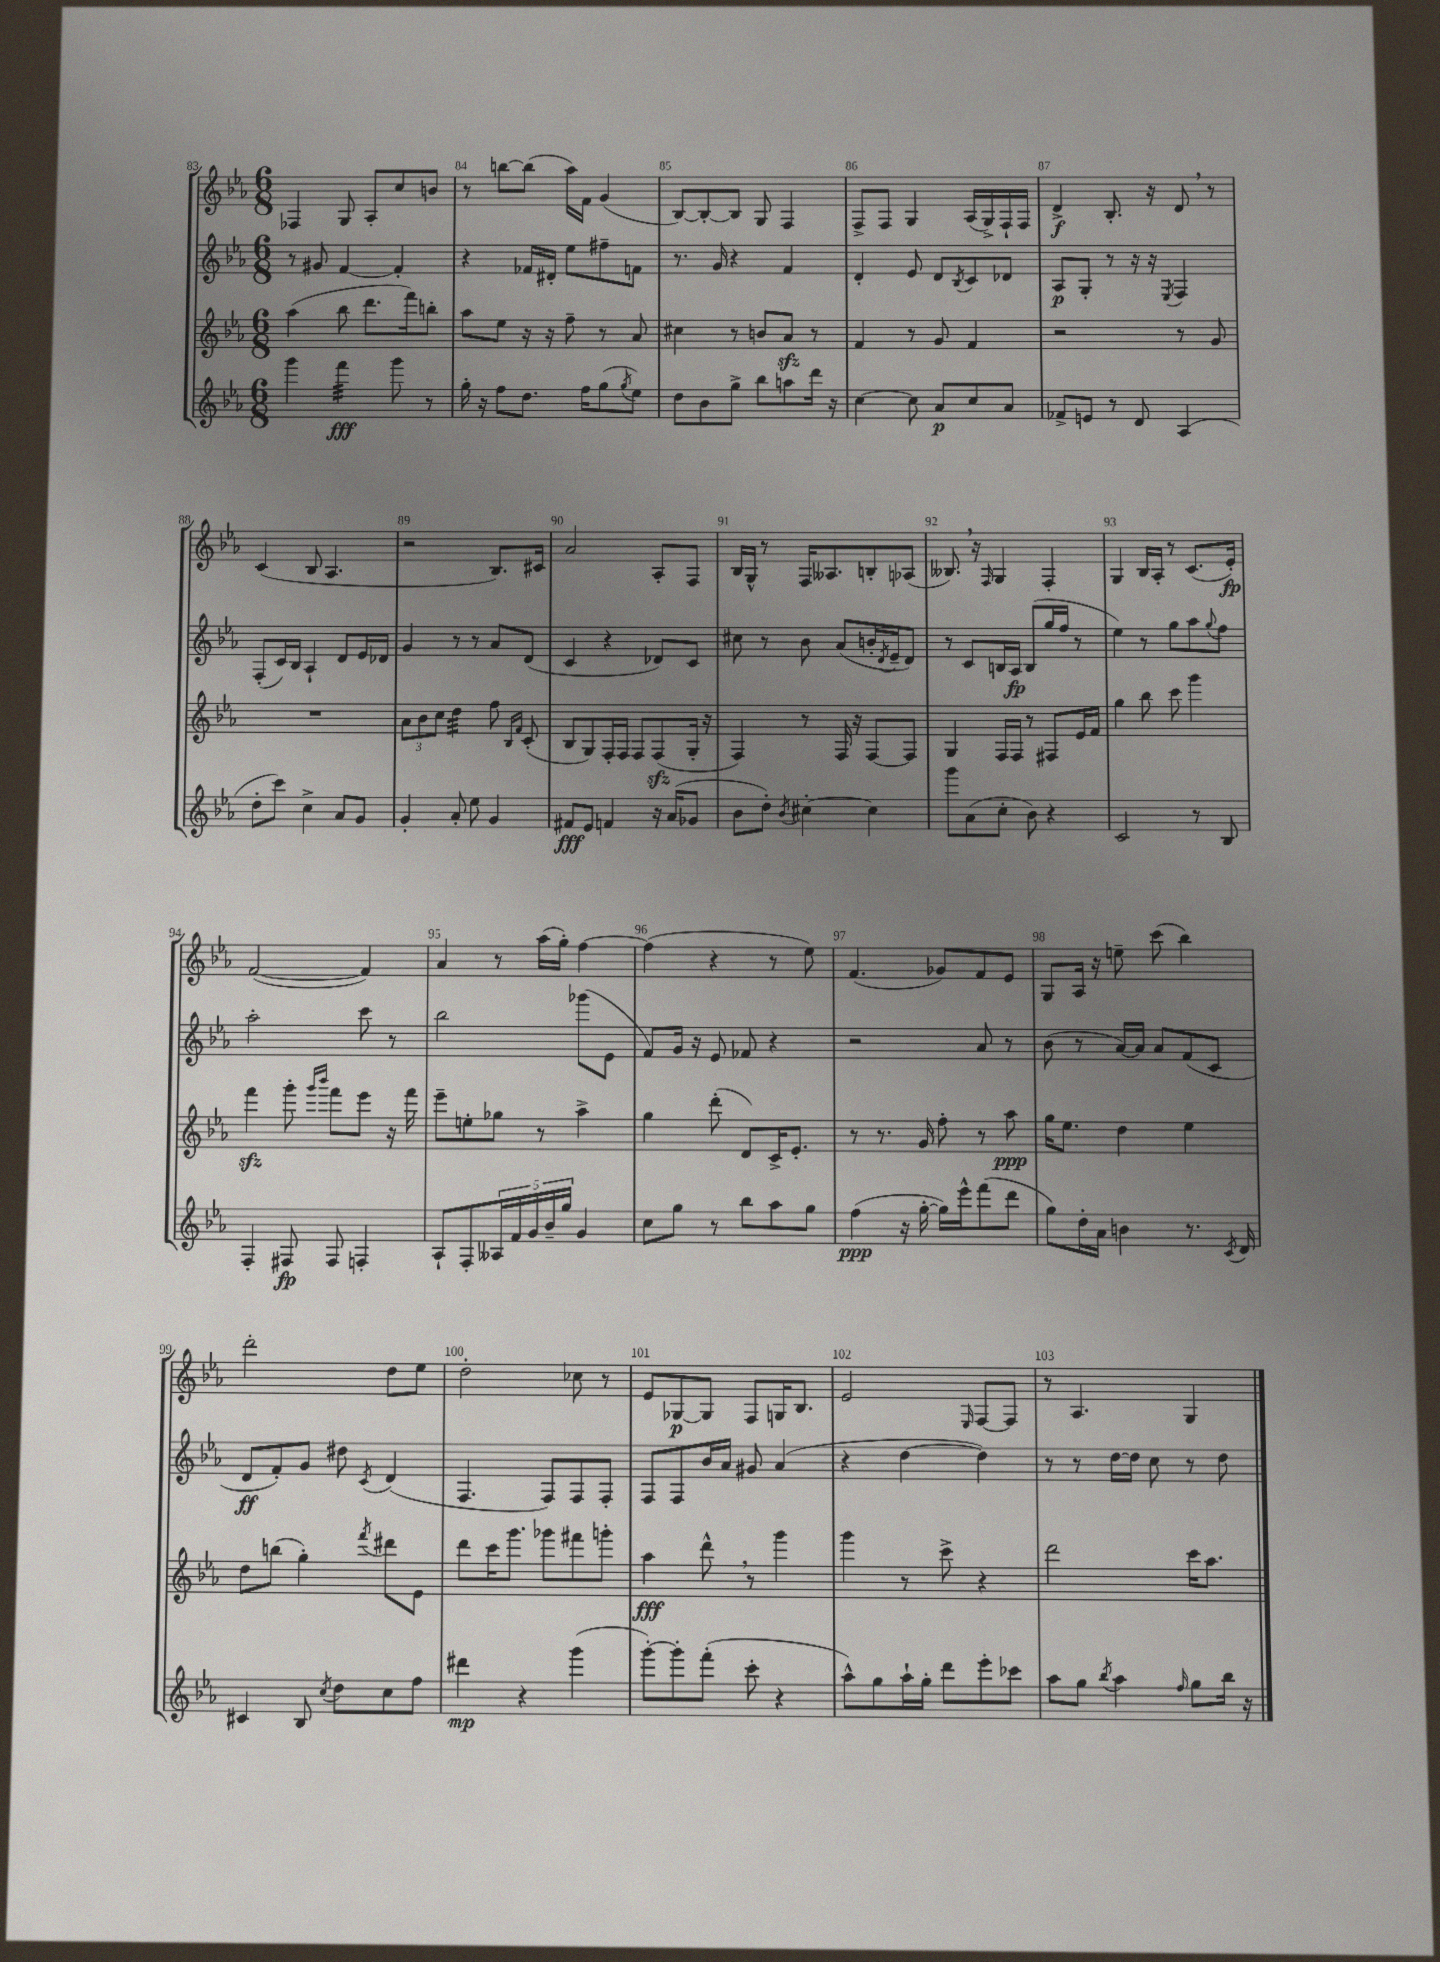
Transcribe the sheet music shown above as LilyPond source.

<<
\new StaffGroup <<
\new Staff = "s0" {
    \clef treble \key ees \major \numericTimeSignature \time 6/8
    fes4 g8 aes8-. c''8 b'8 |
    r8 b''8~ b''8( aes''16) f'16 g'4( |
    bes8~) bes8~-. bes8 g8 f4 |
    f8-> f8 g4 aes16( g16->) f16-! f16 |
    d'4->\f bes8.-. r16 d'8 \breathe r8 |
    c'4( bes8 aes4. |
    r2 bes8.) cis'16 |
    aes'2 aes8-. f8 |
    bes16 g16-^ r8 f16 aeses8. b8-. aes8( |
    beses8.) \breathe r16 \grace { f16 } g4 f4-. |
    g4 bes16 aes16-. r8 c'8.( ees'16-.\fp) |
    f'2~( f'4) |
    aes'4 r8 aes''16( g''16-.) f''4~ |
    f''4( r4 r8 ees''8) |
    f'4.( ges'8) f'8 ees'8 |
    g8 aes16 r16 e''8-- c'''8( bes''4) |
    d'''2-. d''8 ees''8 |
    d''2-. ces''8 r8 |
    ees'8 ges8~\p ges8 f8 g16 bes8. |
    ees'2 \grace { ees16 } f8~ f8 |
    r8 aes4. g4 \bar "|." |
}
\new Staff = "s1" {
    \clef treble \key ees \major \numericTimeSignature \time 6/8
    r8 gis'8 f'4~ f'4-. |
    r4 fes'16 dis'16-. ees''8 fis''8-- f'8 |
    r8. g'16 r4 f'4 |
    d'4-. ees'8 d'8 \acciaccatura { bes8 } c'8 des'8 |
    aes8\p g8-. r8 r16 r16 \acciaccatura { ees8 } f4 |
    f8-.( c'16) bes16 aes4-! d'8 ees'16 des'16 |
    g'4 r8 r8 aes'8 d'8( |
    c'4 r4 des'8) c'8 |
    cis''8 r8 bes'8 aes'8( b'16-. \acciaccatura { d'8 } ees'16-- d'8) |
    r8 c'8 b16 aes16\fp b8( g''16 f''16 r8 |
    ees''4) r8 g''8 aes''8 \appoggiatura { g''8 } f''8 |
    aes''2-. c'''8 r8 |
    bes''2 ges'''8( ees'8 |
    f'8) g'16 r16 ees'8 fes'8 r4 |
    r2 aes'8 r8 |
    bes'8( r8 aes'16~) aes'16 aes'8 f'8( c'8 |
    d'8\ff f'8-.) g'8 dis''8 \acciaccatura { c'8 } d'4( |
    f4. f8) f8 f8-. |
    f8 f8 bes'16 aes'16 gis'8 aes'4( |
    r4 d''4~ d''4) |
    r8 r8 d''16~ d''16 c''8 r8 d''8 \bar "|." |
}
\new Staff = "s2" {
    \clef treble \key ees \major \numericTimeSignature \time 6/8
    aes''4( bes''8 d'''8. f'''16) b''8-. |
    aes''8 ees''8 r16 r16 f''8-- r8 aes'8 |
    cis''4 r8 b'8 aes'8\sfz r8 |
    f'4 r8 g'8 f'4 |
    r2 r8 g'8 |
    R2. |
    \tuplet 3/2 { aes'8 bes'8 c''8 } d''4:32 f''8 \grace { bes16 f'16 } c'8-.( |
    bes8 g8) f16-. f16 f8 f8\sfz( g16-. r16 |
    f4) r8 f16 r16 f8~ f8 |
    g4 f16 f16 r8 fis8 ees'16 f'16 |
    g''4 bes''8 c'''8 g'''4 |
    f'''4\sfz g'''8-. \grace { g'''16 bes'''16 } f'''8 ees'''8 r16 f'''16 |
    ees'''8-- e''8-. ges''8 r8 aes''4-> |
    g''4 d'''8-.( d'8) c'16-> ees'8.-. |
    r8 r8. g'16 f''8-. r8 aes''8\ppp |
    g''16 ees''8. d''4 ees''4 |
    d''8 b''8( g''4-.) \acciaccatura { f'''8 } dis'''8 ees'8 |
    d'''8 c'''16 g'''8. ges'''8 fis'''8 g'''8-. |
    aes''4\fff d'''8-^ \breathe r8 g'''4 |
    g'''4 r8 c'''8-> r4 |
    d'''2 c'''16 aes''8. \bar "|." |
}
\new Staff = "s3" {
    \clef treble \key ees \major \numericTimeSignature \time 6/8
    g'''4 f'''4:32\fff g'''8 r8 |
    g''16-. r16 f''8 d''8. f''16 g''8( \acciaccatura { g''8 } ees''8) |
    d''8 bes'8 g''8-> bes''8 a''8 d'''16 r16 |
    c''4~ c''8 aes'8\p c''8 aes'8 |
    fes'8-> e'8 r8 d'8 aes4( |
    d''8-. c'''8) c''4-> aes'8 g'8 |
    g'4-. aes'8-. ees''8 g'4 |
    fis'8\fff ees'8 f'4 r16 aes'16( ges'8 |
    bes'8 d''8-.) \acciaccatura { bes'8 } cis''4~-. cis''4 |
    g'''8 aes'8( c''8-. bes'8) r4 |
    c'2 r8 bes8 |
    f4-. fis8\fp fis8 f4-. |
    aes8-! f8-. \tuplet 5/4 { aeses16 f'16 g'16 bes'16-- g''16 } g'4 |
    c''8 g''8 r8 bes''8 aes''8 g''8 |
    f''4\ppp( r16 g''16~-. g''16) ees'''16-^ f'''8( d'''8 |
    g''8) d''16-. aes'16 b'4 r8. \acciaccatura { c'8 } d'16 |
    cis'4 bes8 \acciaccatura { c''8 } d''8 c''8 f''8 |
    dis'''4\mp r4 g'''4( |
    g'''8~-.) g'''8-. f'''8-.( c'''8-. r4 |
    aes''8-^) g''8 aes''16-! g''16-. d'''8 ees'''8-. ces'''8 |
    aes''8 g''8 \acciaccatura { bes''8 } aes''4 \grace { f''16 } g''8 bes''16 r16 \bar "|." |
}
>>
>>
\layout { \context { \Score currentBarNumber = #83 \override BarNumber.break-visibility = ##(#f #t #t) barNumberVisibility = #all-bar-numbers-visible } }
